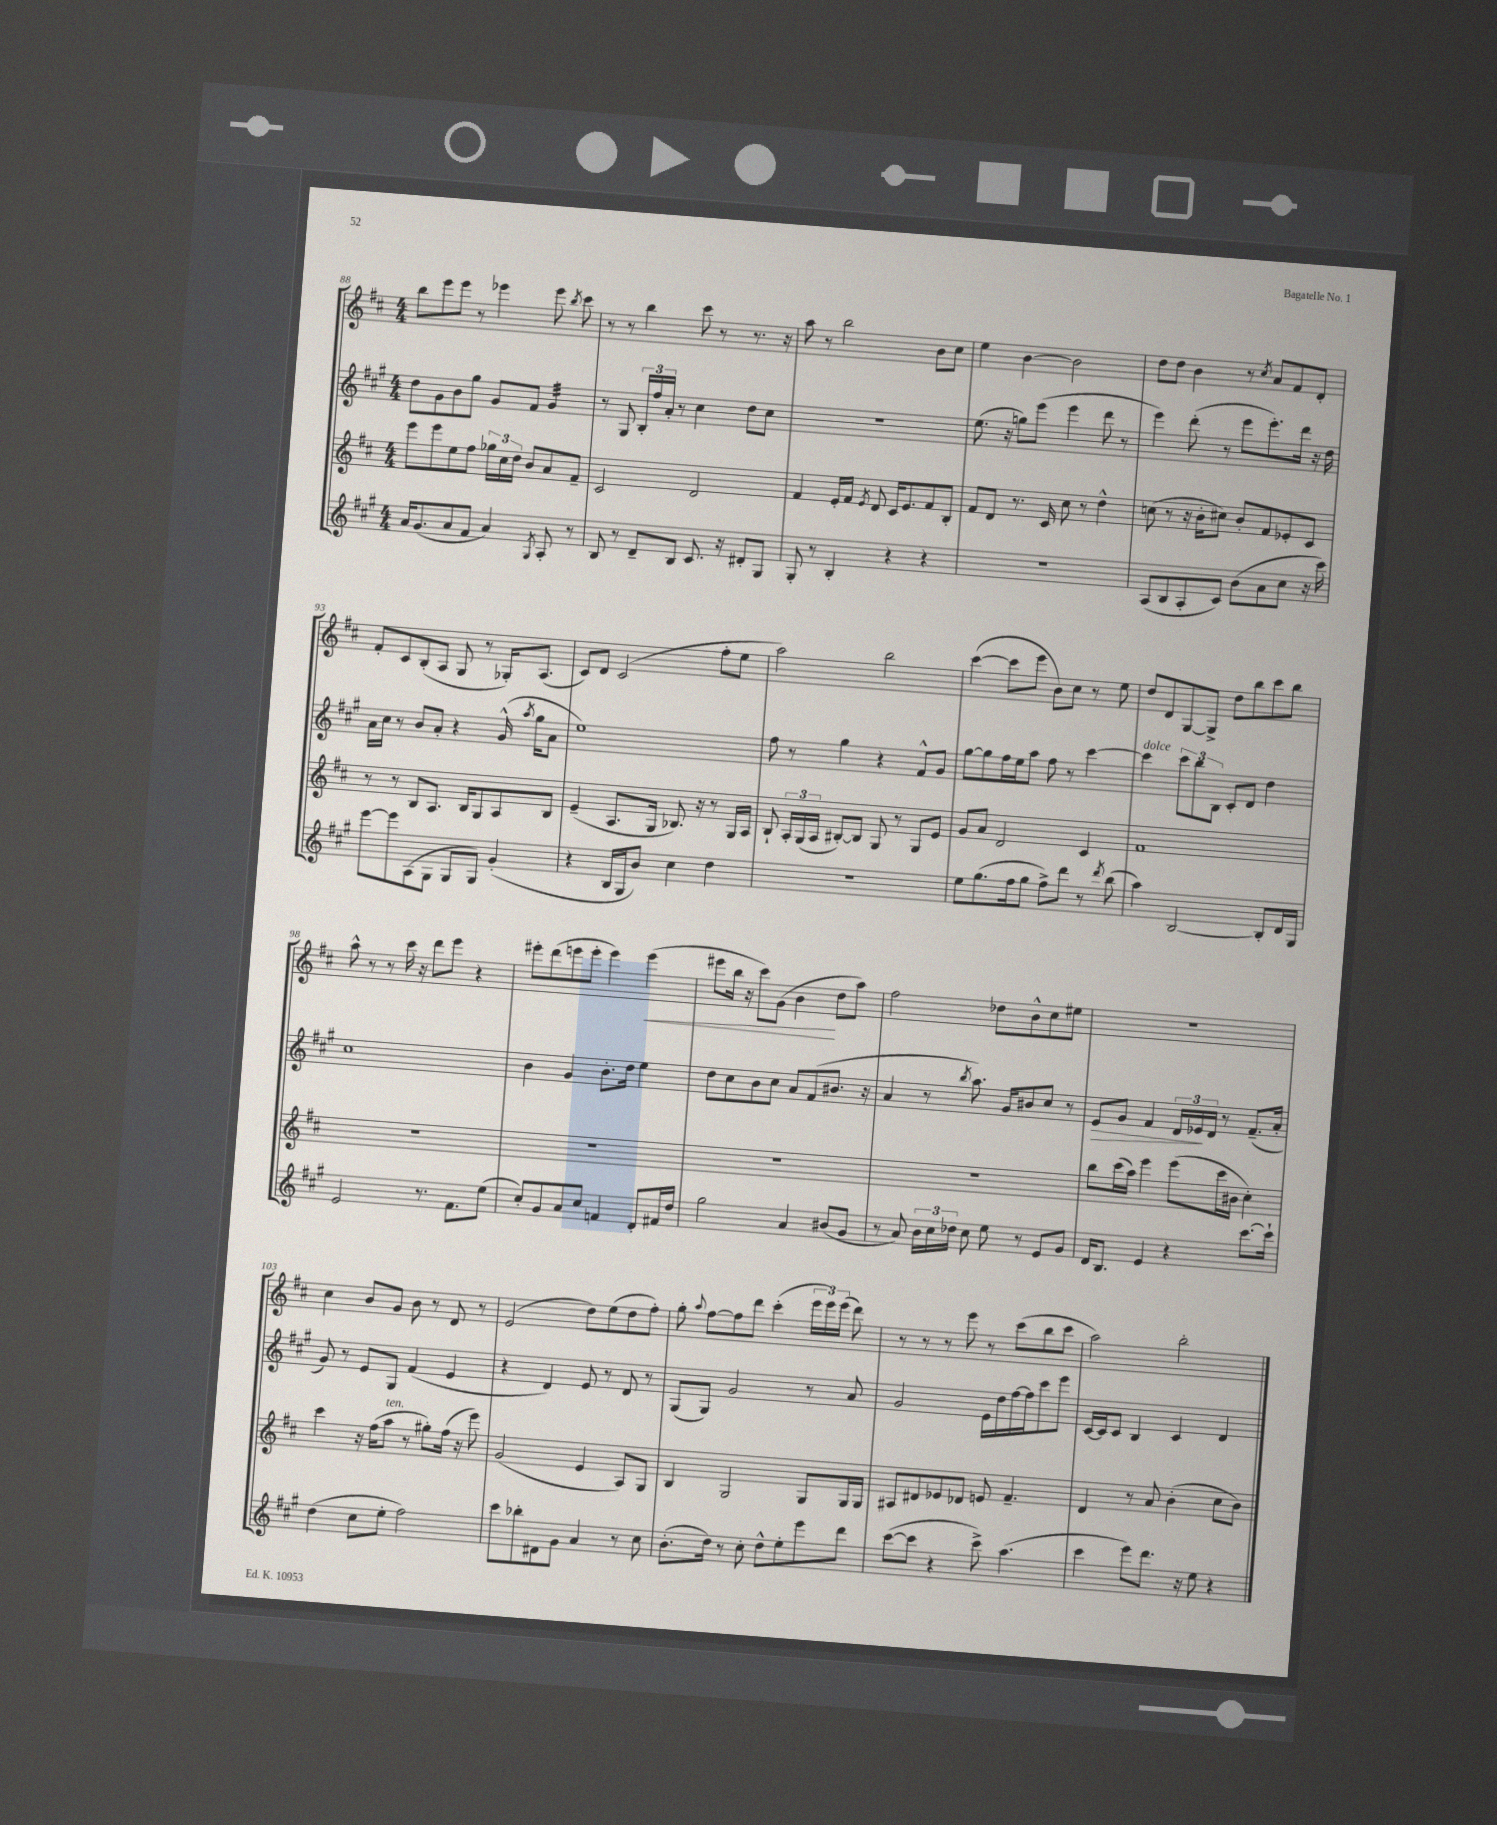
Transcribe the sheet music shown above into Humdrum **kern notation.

**kern	**kern	**kern	**kern
*staff4	*staff3	*staff2	*staff1
*clefG2	*clefG2	*clefG2	*clefG2
*k[f#c#g#]	*k[f#c#]	*k[f#c#g#]	*k[f#c#]
*M4/4	*M4/4	*M4/4	*M4/4
16a	8eee	8dd	8bb
(8.g#	.	.	.
.	8eee	8g#	8eee
8a	8ee	8b	8eee
8f#	8ff#	8gg#	8r
4a)	24gg-	8g#	4eee-
.	24cc#	.	.
.	24dd	.	.
.	8b	8f#	.
8qG#	.	.	.
8A'	8a	4g#	8eee-
.	.	.	8qbb
8r	8f#~	.	8ccc#
=	=	=	=
8B	2c#	8r	8r
8r	.	8G#	8r
8d~	.	24B'	4bb
.	.	24ff#	.
.	.	24a'	.
8B	.	8r	.
8.c#	2d	4cc#	8ccc#
.	.	.	8r
16r	.	.	.
8d#'	.	8dd	8.r
8G#	.	8cc#	.
.	.	.	16r
=	=	=	=
8G#'	4f#	1r	8aa
8r	.	.	8r
4B'	16e'	.	2bb
.	16f#	.	.
.	8qe	.	.
.	8d	.	.
4r	16c#	.	.
.	8.e	.	.
4r	8f#	.	8b
.	8B'	.	8cc#
=	=	=	=
1r	8f#	(8.ee	4ee
.	8d	.	.
.	.	16r	.
.	8.r	8gg)	[4b
.	.	(8eee	.
.	16c#	.	.
.	8cc#	4eee	2b]
.	8r	.	.
.	4dd^^	8ddd	.
.	.	8r	.
=	=	=	=
(8A	(8cc	4eee)	8dd
8B	8r	.	8dd
8A'	16r	(8ddd'	4b
.	16b'	.	.
8c#)	8cc#)	8r	.
(8b	8b'	8eee	8r
.	.	.	8qcc#
8a	8f#	8.eee')	8a
8cc#	8e-'	.	8f#
.	.	16ddd	.
16r	8c#	16r	8d'
16ccc#)	.	16dd	.
=	=	=	=
[8eee	8r	16a	8f#'
.	.	16cc#	.
8eee]	8r	8r	8c#
(8A	8B	8b	(8B'
8G#	8.A	8a'	8A
8G#	.	4r	8G
.	16B	.	.
8G#)	8G	.	8r
(4g#'	8A	(16g#^^	16G-')
.	.	8qaa	.
.	.	16gg#	(8.A
.	8B	8a	.
=	=	=	=
4r	(4e~	1ee)	8c#)
.	.	.	8d
16B	8.A	.	(2c#
16G#	.	.	.
8b)	.	.	.
.	16G	.	.
4cc#	8.B-)	.	.
.	16r	.	.
4dd	8r	.	8ff#'
.	16G	.	8ee
.	16A	.	.
=	=	=	=
1r	8B`	8ff#	2aa)
.	24A'	8r	.
.	(24G	.	.
.	24A	.	.
.	[8B#')	4gg#	.
.	8B#]	.	.
.	8G	4r	2bb
.	8r	.	.
.	8G	8f#^^	.
.	8e	8g#	.
=	=	=	=
8ee	8g	[8gg#	([4ccc#
(8.gg#	8a	8gg#]	.
.	2d	16ff#	8ccc#]
16ff#	.	16ee	.
8gg#	.	8aa	8eee
8ff#^)	.	8ff#	8b)
8ddd	.	8r	8cc#
8r	4c#	[4ccc#	8r
8qddd	.	.	.
(8bb	.	.	8ee
=	=	=	=
4aa)	1f#	4ccc#]	8dd
.	.	.	8d
[2B	.	12ccc#	[8G
.	.	12bb	.
.	.	.	8G^]
.	.	12B	.
.	.	8c#'	8dd
.	.	8d	8bb
8B']	.	4dd	8ccc#
16d	.	.	8bb
16G#	.	.	.
=	=	=	=
2e	1r	1cc#	8aa^^
.	.	.	8r
.	.	.	8r
.	.	.	16ccc#
.	.	.	16r
8.r	.	.	8ddd
.	.	.	8eee
8.f#	.	.	.
.	.	.	4r
(8ee	.	.	.
=	=	=	=
8cc#')	1r	4b	8eee#'
8g#	.	.	(8ddd
8a	.	4g#	8eee
8cc#	.	.	8eee'
4f	.	8.b'	4eee)
.	.	16dd	.
8d'	.	4ee	(4eee
16f#	.	.	.
16dd	.	.	.
=	=	=	=
2gg#	1r	8dd	8eee#
.	.	8cc#	16bb
.	.	.	16r
.	.	8b	8ccc#)
.	.	8cc#	(8g
4a	.	8a	4b
.	.	(8f#	.
(8b#	.	8.b#	8dd
8g#	.	.	8aa)
.	.	16r	.
=	=	=	=
8r	1r	4a	2ff#
8a)	.	.	.
24b	.	8r	.
24cc#	.	.	.
24dd-	.	.	.
.	.	8qbb	.
8cc#	.	8.aa)	.
8ee	.	.	8dd-
.	.	16g#	.
8r	.	8b#	8b^^
8e	.	8cc#	8cc#
8g#	.	8r	8ee#
=	=	=	=
16d	8bb	8e	1r
8.B	.	.	.
.	(16ccc#	8g#	.
.	16aa)	.	.
4e	4eee	4f#	.
4r	(8eee	24d	.
.	.	24e-	.
.	.	24d	.
.	16ccc#	8r	.
.	16b#	.	.
[8.ccc#	4cc#')	(8.f#~	.
16ccc#`]	.	16a'	.
=	=	=	=
(4dd	4ccc#	8g#)	4cc#
.	.	8r	.
8cc#	16r	8e	8b
.	(16ff#	.	.
8ee'	8aa	8G#	8g
2ff#)	8r	(4f#	8b
.	8gg#')	.	8r
.	(16ff#	4e	8d
.	16r	.	.
.	8eee)	.	8r
=	=	=	=
8ccc#	(2g	4r	(2e
8bb-'	.	.	.
8d#	.	4d)	.
8g#	.	.	.
4a	4e	8e	8dd)
.	.	8r	(8ee
8r	8A)	8d	8dd
8cc#	8G	8r	8ff#')
=	=	=	=
(8.b'	4B	(8G#	8gg'
.	.	.	8qqaa
.	.	8G#)	[8ff#
16dd)	.	.	.
8r	2G	2g#	8ff#]
8cc#'	.	.	8ddd
8dd^^	.	.	(4ccc#'
8ee'	.	.	.
8eee	8G	8r	24eee
.	.	.	24eee)
.	.	.	(24eee
8ddd	16G	8a	8ddd)
.	16G	.	.
=	=	=	=
([8ccc#	8A#	2g#	8r
8ccc#]	8d#	.	8r
4r	8e-	.	8r
.	8d-	.	8eee
8ccc#^)	8e	16e	8r
.	.	16dd	.
(4.aa	4.f#~	[16ff#	(8ccc#
.	.	16ff#]	.
.	.	8ccc#	8bb
.	.	8eee	8ccc#
=	=	=	=
4ccc#	4d	[16c#	2aa)
.	.	16c#]	.
.	.	8c#	.
8eee)	8r	4B	.
8.ddd	8a	.	.
.	(4b'	4c#	2bb'
16r	.	.	.
8ee	.	.	.
4r	8cc#	4d	.
.	8b)	.	.
==	==	==	==
*-	*-	*-	*-
